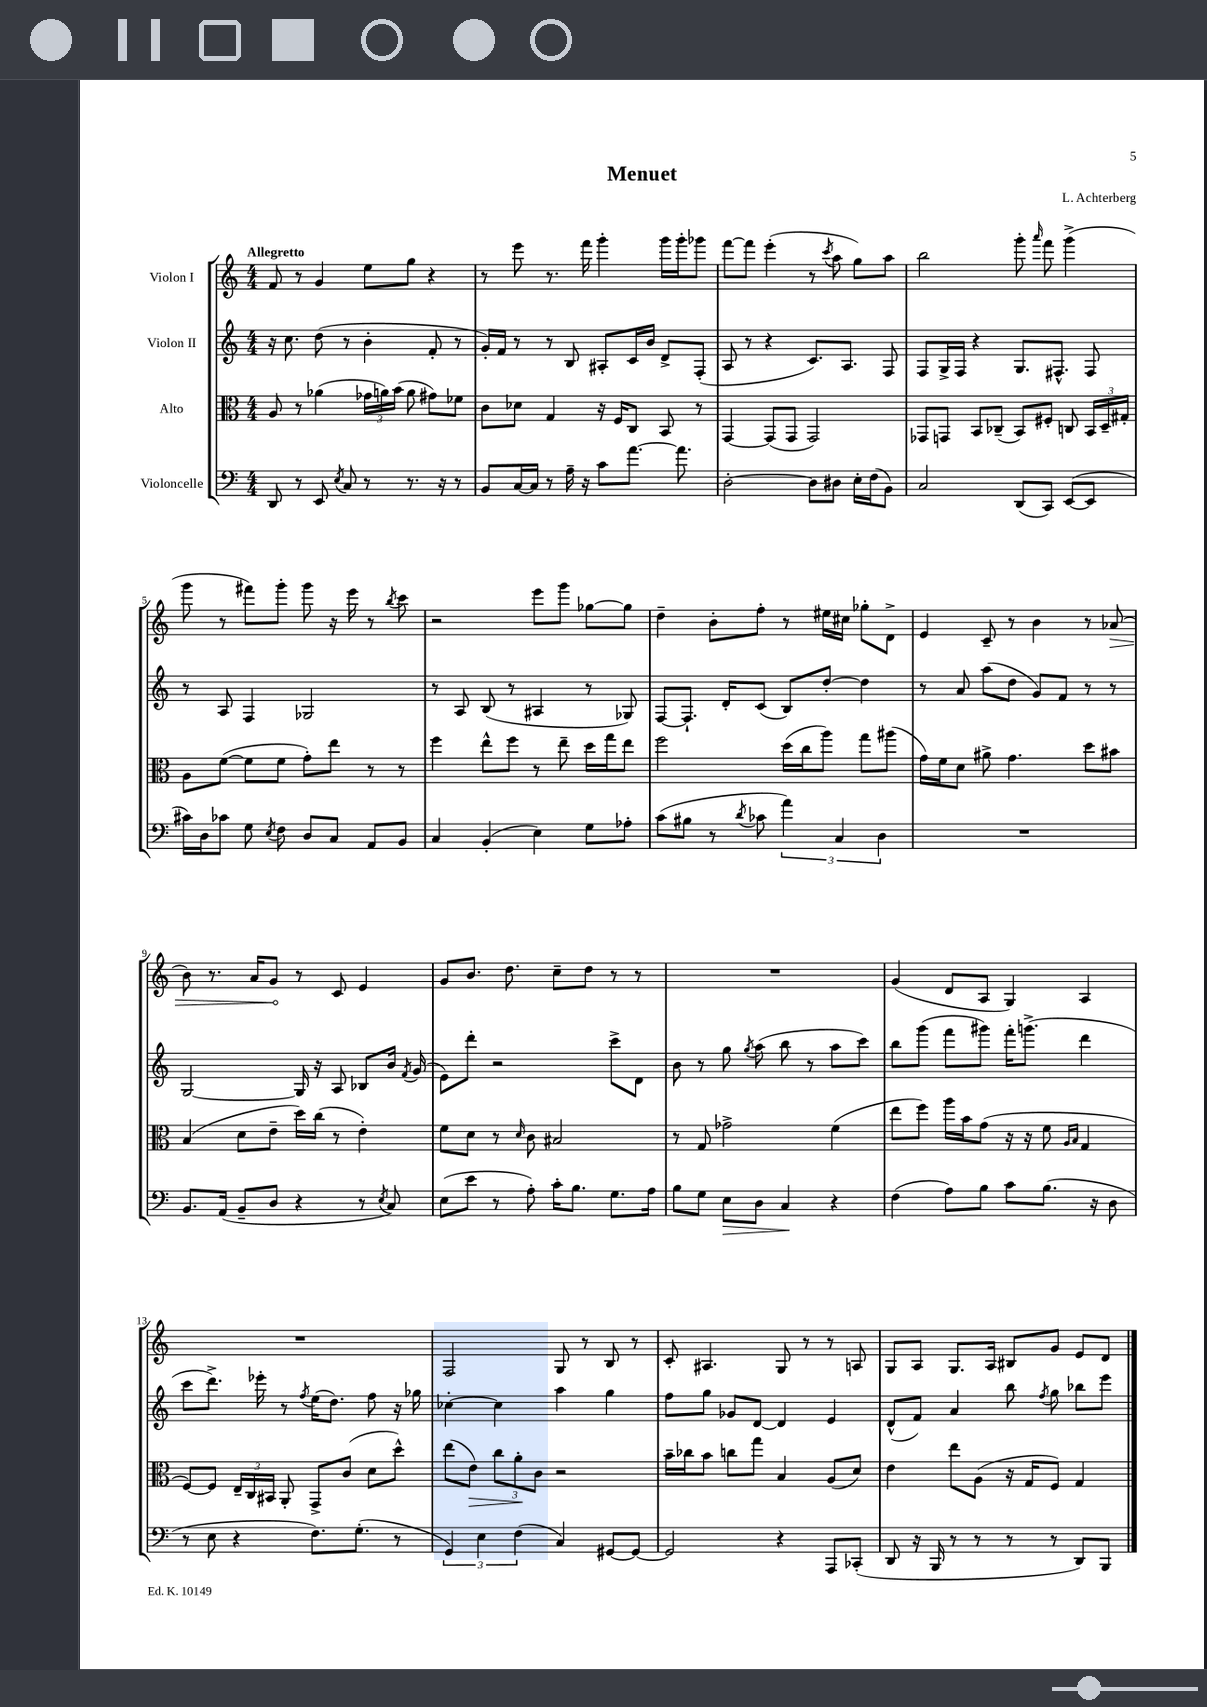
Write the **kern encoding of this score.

**kern	**kern	**kern	**kern
*staff4	*staff3	*staff2	*staff1
*clefF4	*clefC3	*clefG2	*clefG2
*k[]	*k[]	*k[]	*k[]
*M4/4	*M4/4	*M4/4	*M4/4
8DD	8A	16r	8f
.	.	8.cc	.
8r	8r	.	8r
8EE	(4a-	(8dd	4g
8qE	.	.	.
8C	.	8r	.
8r	24g-	4b'	8ee
.	24a)	.	.
.	(24b	.	.
8.r	8a	.	8gg
.	8g#)	8f'	4r
16r	.	.	.
8r	8f-	8r	.
=	=	=	=
8BB	8c	16g')	8r
.	.	16f	.
[16C	8d-	8r	8eee
16C]	.	.	.
8r	4G	8r	8.r
16A~	.	8B	.
16r	.	.	16fff
8c	16r	8A#'	4ggg'
.	16F	.	.
[8.a	8C	16c	.
.	.	16b	.
.	8BB	8d^	16ggg
8.a]	.	.	16ggg'
.	8r	(8F'	8ggg-
=	=	=	=
[2D'	[4GG	8A	[8fff
.	.	8r	8fff]
.	(8GG]	4r	(4eee'
.	8GG	.	.
8D]	2GG)	8.c)	8r
.	.	.	8qccc
8D#	.	.	8aa
.	.	8.A	.
16E'	.	.	8gg)
(16F	.	.	.
8BB)	.	8F	8aa
=	=	=	=
2C	8GG-	8F	2bb
.	8GG	16G^	.
.	.	16F	.
.	8BB	4r	.
.	(8C-~	.	.
(8DD	8BB)	8.G	8ggg'
.	.	.	16qqaaa
8CC)	8F#'	.	8fff
.	.	8.F#^^	.
([8EE	8C	.	(4ggg^
8EE]	24BB	8F#	.
.	24D~	.	.
.	24G#'	.	.
=	=	=	=
16c#)	8A	8r	8ggg
16D	.	.	.
8c-	([8f	8A	8r
8G	8f]	4F	8fff#)
8qE	.	.	.
8F	8f	.	8ggg'
8D	8g')	2G-	8ggg
8C	8ee	.	16r
.	.	.	16eee
8AA	8r	.	8r
.	.	.	8qbb
8BB	8r	.	8ccc
=	=	=	=
4C	4ff	8r	2r
.	.	8A	.
(4BB'	8ee^^	(8B	.
.	8ff	8r	.
4E)	8r	4A#	8eee
.	8ee~	.	8ggg
8G	16dd	8r	[8gg-
.	16gg	.	.
8A-'	8ee	8G-)	8gg-]
=	=	=	=
(8c	2ff	[8F	4dd~
8B#	.	8.F`]	.
8r	.	.	8b'
.	.	16d'	.
8qd	.	.	.
8c-	.	(8c	8ff'
6a)	(16dd	8B)	8r
.	16cc	.	.
.	8aa)	[8dd'	16ee#
6C	.	.	.
.	.	.	16cc#
.	8gg	4dd]	8gg-'
6D	.	.	.
.	(8aa#	.	8d^
=	=	=	=
1r	16g)	8r	4e
.	16f	.	.
.	8d	8a	.
.	8a#^	(8aa	8c~
.	4.g	8dd	8r
.	.	8g)	4b
.	.	8f	.
.	8dd	8r	8r
.	8b#	8r	(8a-
=	=	=	=
8.BB	(4B	[2G	8b)
.	.	.	8.r
(16AA	.	.	.
8BB~	8d	.	.
.	.	.	16a
8D	8e~	.	8g
4r	16dd)	16G]	8r
.	(16cc	16r	.
.	8r	8A	8c
8r	4e')	8B-	4e
8qE	.	.	.
8C)	.	16b	.
.	.	8qf	.
.	.	(16g	.
=	=	=	=
(8E	8f	8e)	8g
8e	8d	8ddd'	8.b
8r	8r	2r	.
.	.	.	8.dd
.	16qqd	.	.
8A')	8c	.	.
16c'	2B#	.	8cc~
8.B	.	.	.
.	.	.	8dd
8.G	.	8ccc^	8r
.	.	8d	8r
16A	.	.	.
=	=	=	=
8B	8r	8b	1r
8G	8G	8r	.
8E	2g-^	8gg	.
.	.	8qgg	.
8D	.	(8aa	.
4C	.	8bb	.
.	.	8r	.
4r	(4f	8aa	.
.	.	8ccc)	.
=	=	=	=
(4F	8ee	8bb	(4g
.	8ff)	(8ggg	.
8A)	16aa	8fff	8d
.	16b	.	.
8B	(8g	8ggg#)	8A
8c	16r	16fff'	4G)
.	16r	(8.ggg^	.
(8.B	8f	.	.
.	16qqA	.	.
.	16qqB	.	.
.	4G	4ddd	4A
16r	.	.	.
8D	.	.	.
=	=	=	=
8r	[8F)	8ccc	1r
8E	8F]	8.ddd^)	.
4r	24E~	.	.
.	24C	.	.
.	.	16eee-'	.
.	24BB#	.	.
.	8AA'	8r	.
.	.	8qff	.
8.F)	8GG^	(16ee	.
.	.	8.dd)	.
.	(8c	.	.
(8.G'	.	.	.
.	8d	8ff	.
8r	8dd^^)	16r	.
.	.	16gg-	.
=	=	=	=
6GG)	(8ee	[4cc-'	2F
.	8e)	.	.
6E	.	.	.
.	12cc	4cc-]	.
(6F	12a'	.	.
.	12c	.	.
4C)	2r	4aa	8G
.	.	.	8r
[8GG#	.	4gg	8B
8GG#_	.	.	8r
=	=	=	=
2GG#]	16b~	8ff	8c'
.	16cc-	.	.
.	8b	8gg	4.A#
.	8cc	8g-	.
.	8gg	[8d	.
4r	4B	4d]	8G
.	.	.	8r
8AAA	(8A	4e	8r
(8CC-'	8d)	.	8A
=	=	=	=
8DD	4e	(8d^^	8G
16r	.	8f)	8A
16BBB	.	.	.
8r	8ee	4a	8.G
8r	(8A	.	.
.	.	.	16A
8r	16r	8bb	8B#
.	16G	.	.
.	.	8qff	.
8r	8F)	8gg	8g
8DD)	4G	8bb-	8e
8BBB	.	8eee	8d
==	==	==	==
*-	*-	*-	*-
